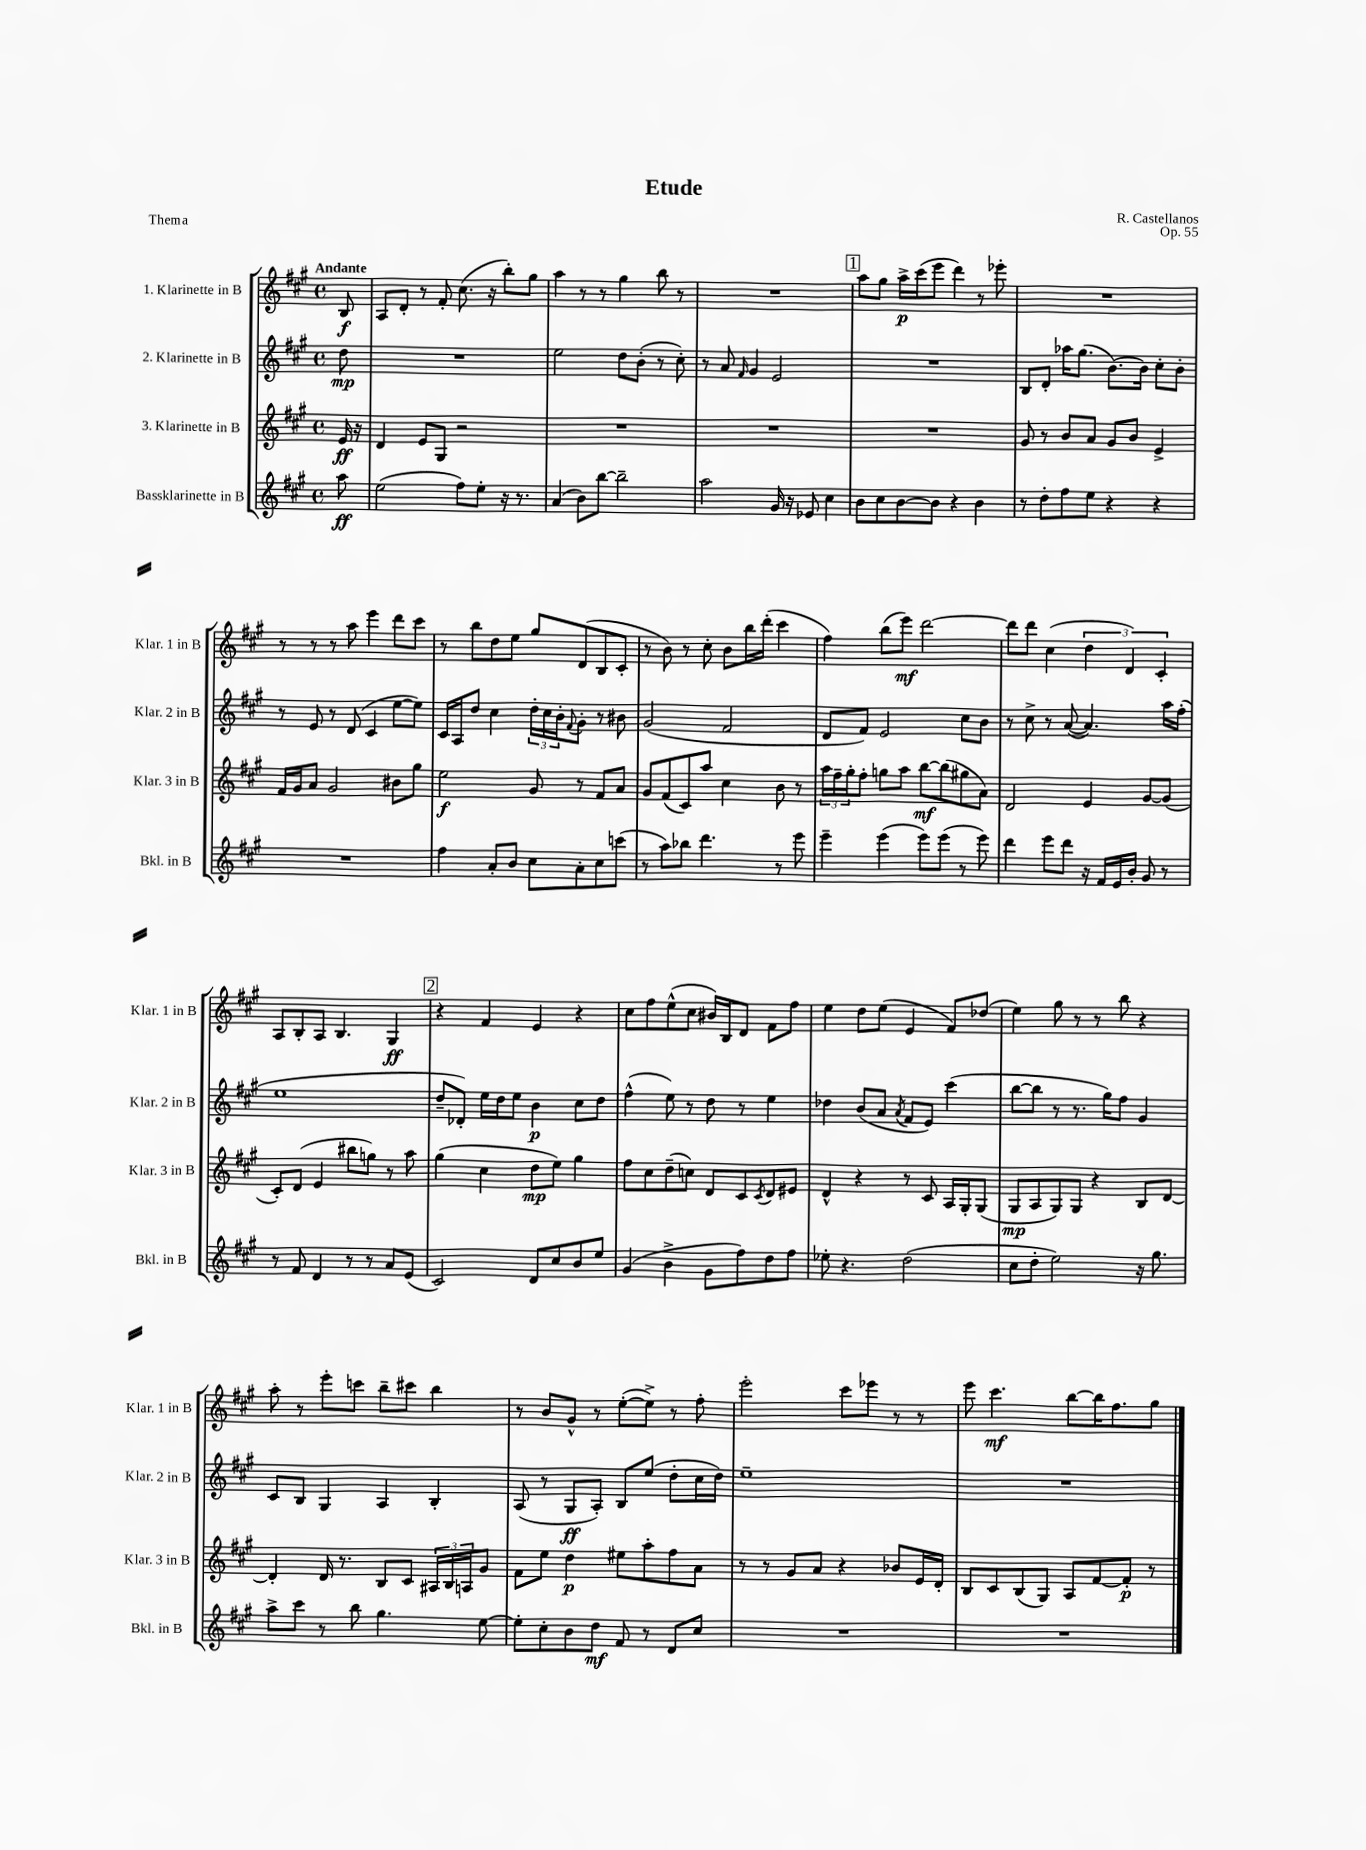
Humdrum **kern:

**kern	**kern	**kern	**kern
*staff4	*staff3	*staff2	*staff1
*clefG2	*clefG2	*clefG2	*clefG2
*k[f#c#g#]	*k[f#c#g#]	*k[f#c#g#]	*k[f#c#g#]
*M4/4	*M4/4	*M4/4	*M4/4
*met(c)	*met(c)	*met(c)	*met(c)
8aa	16e	8dd	8B
.	16r	.	.
=	=	=	=
(2ee	4d	1r	8A
.	.	.	8d'
.	8e	.	8r
.	8G#	.	8f#'
8ff#)	2r	.	(8.cc#
8ee'	.	.	.
.	.	.	16r
16r	.	.	8bb')
8.r	.	.	.
.	.	.	8gg#
=	=	=	=
(4a	1r	2ee	4aa
8b)	.	.	8r
[8bb	.	.	8r
2bb~]	.	8dd	4gg#
.	.	(8b'	.
.	.	8r	8bb
.	.	8cc#')	8r
=	=	=	=
2aa	1r	8r	1r
.	.	8a	.
.	.	16qqf#	.
.	.	4g#	.
16g#	.	2e	.
16r	.	.	.
8e-	.	.	.
4cc#	.	.	.
=	=	=	=
8b	1r	1r	8aa
8cc#	.	.	8gg#
[8b	.	.	16aa^
.	.	.	(16ccc#
8b]	.	.	8eee
4r	.	.	4ddd)
4b	.	.	8r
.	.	.	8eee-'
=	=	=	=
8r	8g#	8B	1r
8dd'	8r	8d'	.
8ff#	8b	16aa-	.
.	.	(8.gg#	.
8ee	8a	.	.
4r	8g#	[8.b)	.
.	8b	.	.
.	.	16b]	.
4r	4e^	8cc#'	.
.	.	8b'	.
=	=	=	=
1r	16f#	8r	8r
.	16g#	.	.
.	8a	8e	8r
.	2g#	8r	8r
.	.	(8d	8aa
.	.	4c#	4eee
.	8b#	[8ee	8ddd
.	8gg#	8ee])	8ccc#
=	=	=	=
4ff#	2ee	16c#	8r
.	.	16A	.
.	.	8dd	8bb
8a'	.	4cc#	8dd
8b	.	.	8ee
8cc#	8g#	24dd'	8gg#
.	.	24cc#	.
.	.	24b'	.
.	.	8qqf#	.
8a'	8r	8g#'	(8d
8cc#	8f#	8r	8B
(8ccc	8a	8b#	8c#'
=	=	=	=
8r	8g#	(2g#	8r
8aa)	(8f#	.	8b)
8bb-	8c#)	.	8r
4.ddd	8aa	.	8cc#'
.	4cc#	2f#	8b
.	.	.	16bb
.	.	.	(16ddd'
8r	8b	.	4ccc#
8eee	8r	.	.
=	=	=	=
4eee~	24aa	8d	4ff#)
.	24ff#~	.	.
.	24gg#'	.	.
.	8ff#'	8f#)	.
(4eee	8gg	2e	(8bb
.	8aa	.	8eee)
8eee)	[8bb	.	[2ddd
(8eee	(8bb]	.	.
8r	8gg#	8cc#	.
8eee)	8a)	8b	.
=	=	=	=
4ddd	2d	8r	8ddd]
.	.	8cc#^	8ddd
8eee	.	8r	(4cc#
8ddd	.	([8a	.
16r	4e	4.a])	6dd
16f#	.	.	.
16e	.	.	.
.	.	.	6d)
16b'	.	.	.
8g#	[8g#	.	.
.	.	.	6c#'
8r	(8g#]	16aa	.
.	.	(16ff#'	.
=	=	=	=
8r	8c#')	1ee	8A
8f#	(8d	.	8B'
4d	4e	.	8A
.	.	.	4.B
8r	8bb#	.	.
8r	8gg)	.	.
8a	8r	.	4G#
(8e	8aa	.	.
=	=	=	=
2c#)	(4gg#	8dd~	4r
.	.	8d-')	.
.	4cc#	16ee	4f#
.	.	16dd	.
.	.	8ee	.
8d	8dd	4b	4e
8cc#	8ee)	.	.
8b	4gg#	8cc#	4r
8ee	.	8dd	.
=	=	=	=
(4g#	8ff#	(4ff#^^	8cc#
.	8cc#	.	8ff#
4b^	(8dd~	8ee)	(8ee^^
.	8cc)	8r	8cc#
8g#	8d	8dd	16b#)
.	.	.	16B
8ff#)	8c#	8r	8d
.	8qc#	.	.
8dd	8d	4ee	8f#
8ff#	8e#	.	8ff#
=	=	=	=
8ee-'	4d^^	4dd-	4ee
4.r	.	.	.
.	4r	(8b	8dd
.	.	8a	(8ee
.	.	8qa	.
(2dd	8r	8f#	4e
.	8c#	8e)	.
.	16A	(4ccc#	8f#)
.	16G#'	.	.
.	(8G#	.	(8dd-
=	=	=	=
8cc#	8G#	[8bb	4ee)
8dd'	8A	8bb]	.
2ee)	8G#)	8r	8gg#
.	8G#	8.r	8r
.	4r	.	8r
.	.	16gg#)	.
.	.	8ff#	8bb
16r	8B	4g#	4r
8.gg#	.	.	.
.	[8d	.	.
=	=	=	=
8aa^	4d']	8c#	8aa'
8ccc#	.	8B	8r
8r	16d	4G#	8eee'
.	8.r	.	.
8bb	.	.	8ccc
4.gg#	8B	4A	8bb~
.	8c#	.	8ccc#
.	24A#	4B'	4bb
.	24B	.	.
.	24A	.	.
[8ee	8g#	.	.
=	=	=	=
8ee']	8f#	(8A	8r
8cc#'	8ee	8r	8b
8b	4dd	8G#	8g#^^
8dd	.	8A')	8r
8f#	8ee#	8B	([8ee'
8r	8aa'	(8ee	8ee^])
8d	8ff#	8dd'	8r
8cc#	8a	16cc#	8ff#'
.	.	16dd)	.
=	=	=	=
1r	8r	1ee~	2eee'
.	8r	.	.
.	8g#	.	.
.	8a	.	.
.	4r	.	8ccc#
.	.	.	8eee-
.	8b-	.	8r
.	16e	.	8r
.	16d'	.	.
=	=	=	=
1r	8B	1r	8eee
.	8c#	.	4.ccc#
.	(8B	.	.
.	8G#)	.	.
.	8A	.	[8bb
.	[8f#	.	16bb]
.	.	.	8.ff#
.	8f#']	.	.
.	8r	.	8gg#
==	==	==	==
*-	*-	*-	*-
